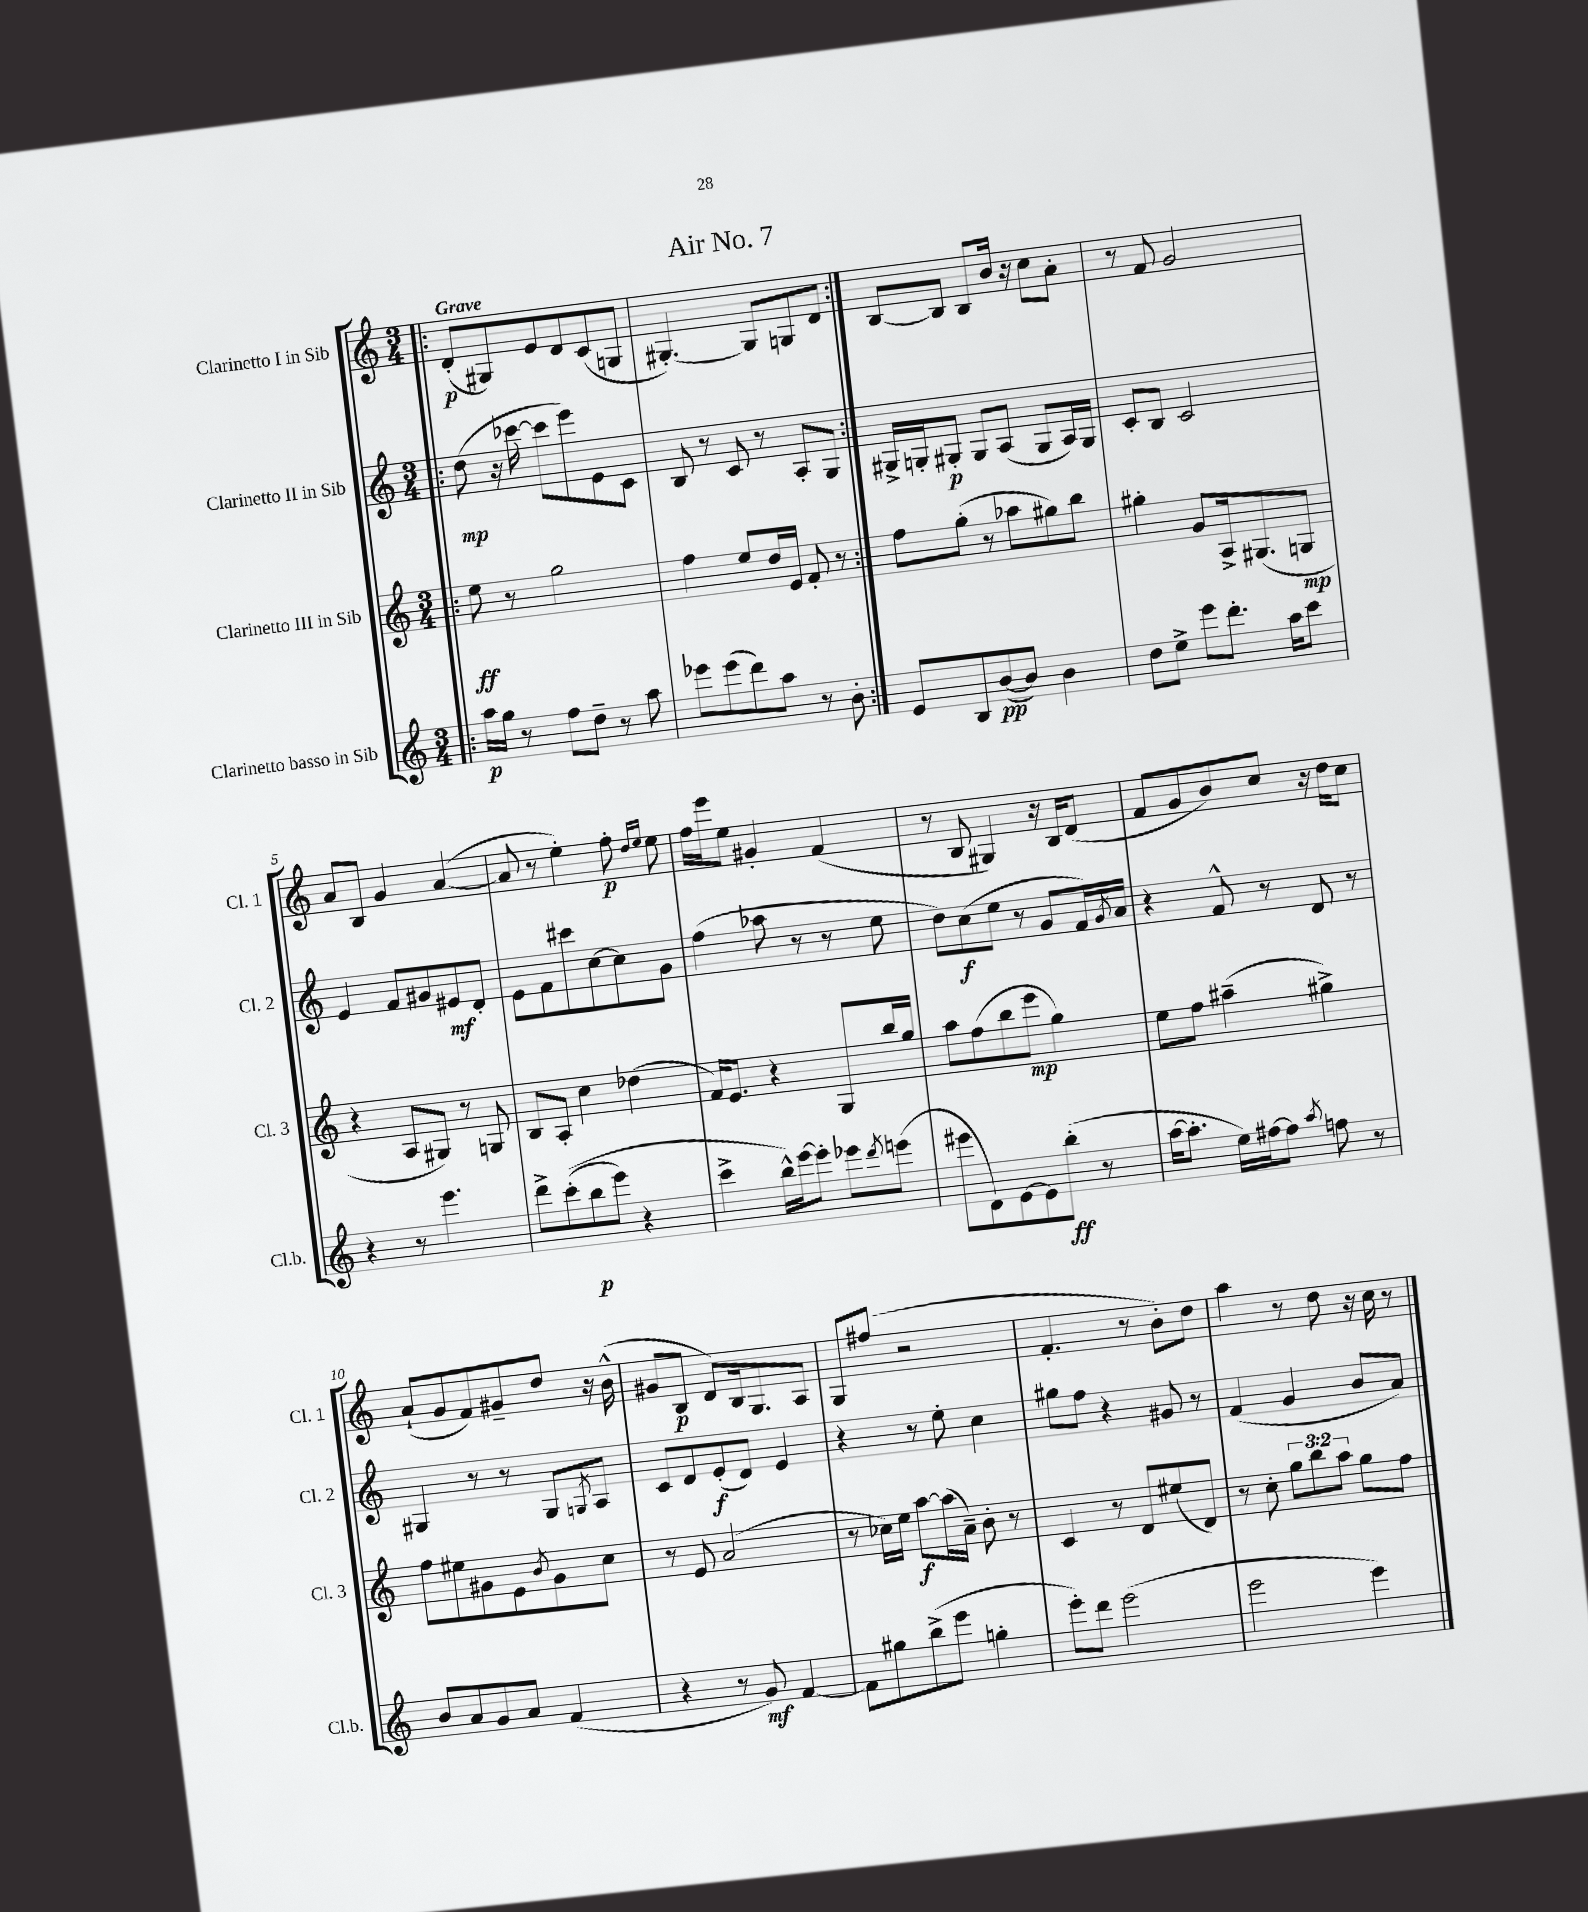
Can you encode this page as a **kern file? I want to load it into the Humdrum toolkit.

**kern	**kern	**kern	**kern
*staff4	*staff3	*staff2	*staff1
*clefG2	*clefG2	*clefG2	*clefG2
*k[]	*k[]	*k[]	*k[]
*M3/4	*M3/4	*M3/4	*M3/4
=!|:	=!|:	=!|:	=!|:
16aa	8ee	(8dd	(8d'
16gg	.	.	.
8r	8r	16r	8G#)
.	.	[16ccc-	.
8ff	2gg	8ccc-]	8e
8dd~	.	8eee)	8d
8r	.	8e	(8c
8aa	.	8c	8G
=	=	=	=
8eee-	4ff	8B	[4.G#')
(8eee-	.	8r	.
8ddd)	8ee	8c	.
8aa	16dd	8r	8G#]
.	16e	.	.
8r	8f'	8A'	8G
8b'	8r	8G	8d
=:|!	=:|!	=:|!	=:|!
8e	8ff	16G#^	[8B
.	.	16G'	.
8B	(8gg'	8G#'	8B]
([8b	8r	8G#	8B
8b])	8aa-	(8A	16b
.	.	.	16r
4b	8gg#)	8G#	8cc
.	8bb	16A)	8a'
.	.	16G#	.
=	=	=	=
8dd	4gg#'	8c'	8r
8ee^	.	8B	8f
8eee	8g	2c	2g
8.ddd'	16A^	.	.
.	(8.G#	.	.
16aa	.	.	.
8ccc	8G	.	.
=	=	=	=
4r	4r	4e	8a
.	.	.	8B
8r	8A	8f	4g
4.eee	8G#)	8g#	.
.	8r	8e#	([4a
.	8G	8d'	.
=	=	=	=
8ddd^	8B	8e	8a]
&((8ccc'	8A'	8f	8r
8bb	4cc	8ccc#	4ee')
8eee)	.	[8cc	.
4r	(4dd-	8cc]	8ff'
.	.	.	16qqdd
.	.	.	16qqee
.	.	8g	8ee
=	=	=	=
4ccc^	16f)	(4ff	16ff
.	8.e	.	16eee
.	.	.	8ee
16bb^^&)	4r	8aa-	4g#'
[16eee	.	.	.
8eee']	.	8r	.
8eee-	8G	8r	(4f
8qddd	.	.	.
(8eee	16bb	8ee	.
.	16gg	.	.
=	=	=	=
8eee#	8aa	8dd)	8r
8d)	(8ff	(8cc	8B
[8e	8bb	8ee	4G#)
8e]	8eee	8r	.
(8bb'	4gg)	8g	16r
.	.	.	16B
8r	.	16f)	(8d
.	.	8qg	.
.	.	16a	.
=	=	=	=
[16aa	8ee	4r	8f
8.aa']	.	.	.
.	8ff	.	8g
16ee)	(4aa#~	8f^^	8b)
[16ff#	.	.	.
8ff#]	.	8r	8cc
8qaa	.	.	.
8ff	4gg#^)	8d	16r
.	.	.	16dd
8r	.	8r	8cc
=	=	=	=
8b	8ff	4G#	(8a`
8a	8ee#	.	8g
8g	8g#	8r	8f)
8a	8e	8r	8g#~
.	8qb	.	.
(4f	8g#	8G#	8dd
.	.	8qG	.
.	8cc	8A	16r
.	.	.	(16b^^
=	=	=	=
4r	8r	8c	8g#
.	8e	8d	8B
8r	(2a	(8e'	8d)
8g)	.	8d)	16B
.	.	.	8.G
[4f	.	4e	.
.	.	.	8A
=	=	=	=
8f]	8r	4r	8G
8gg#	16cc-)	.	(8ff#
.	16ee	.	.
(8bb^	[8aa	8r	2r
8eee	(16aa]	8ee'	.
.	16a~)	.	.
4gg'	8b'	4cc	.
.	8r	.	.
=	=	=	=
8eee')	4c	8gg#	4.f'
8ddd	.	8ff	.
(2eee	8r	4r	.
.	8d	.	8r
.	(8ee#	8g#	8b')
.	8d)	8r	8dd
=	=	=	=
2eee	8r	(4f	4aa
.	8cc'	.	.
.	12gg	4g	8r
.	12bb	.	.
.	.	.	8dd
.	12aa	.	.
4eee)	8gg	8b	16r
.	.	.	16cc
.	8ff	8a)	8r
==	==	==	==
*-	*-	*-	*-
